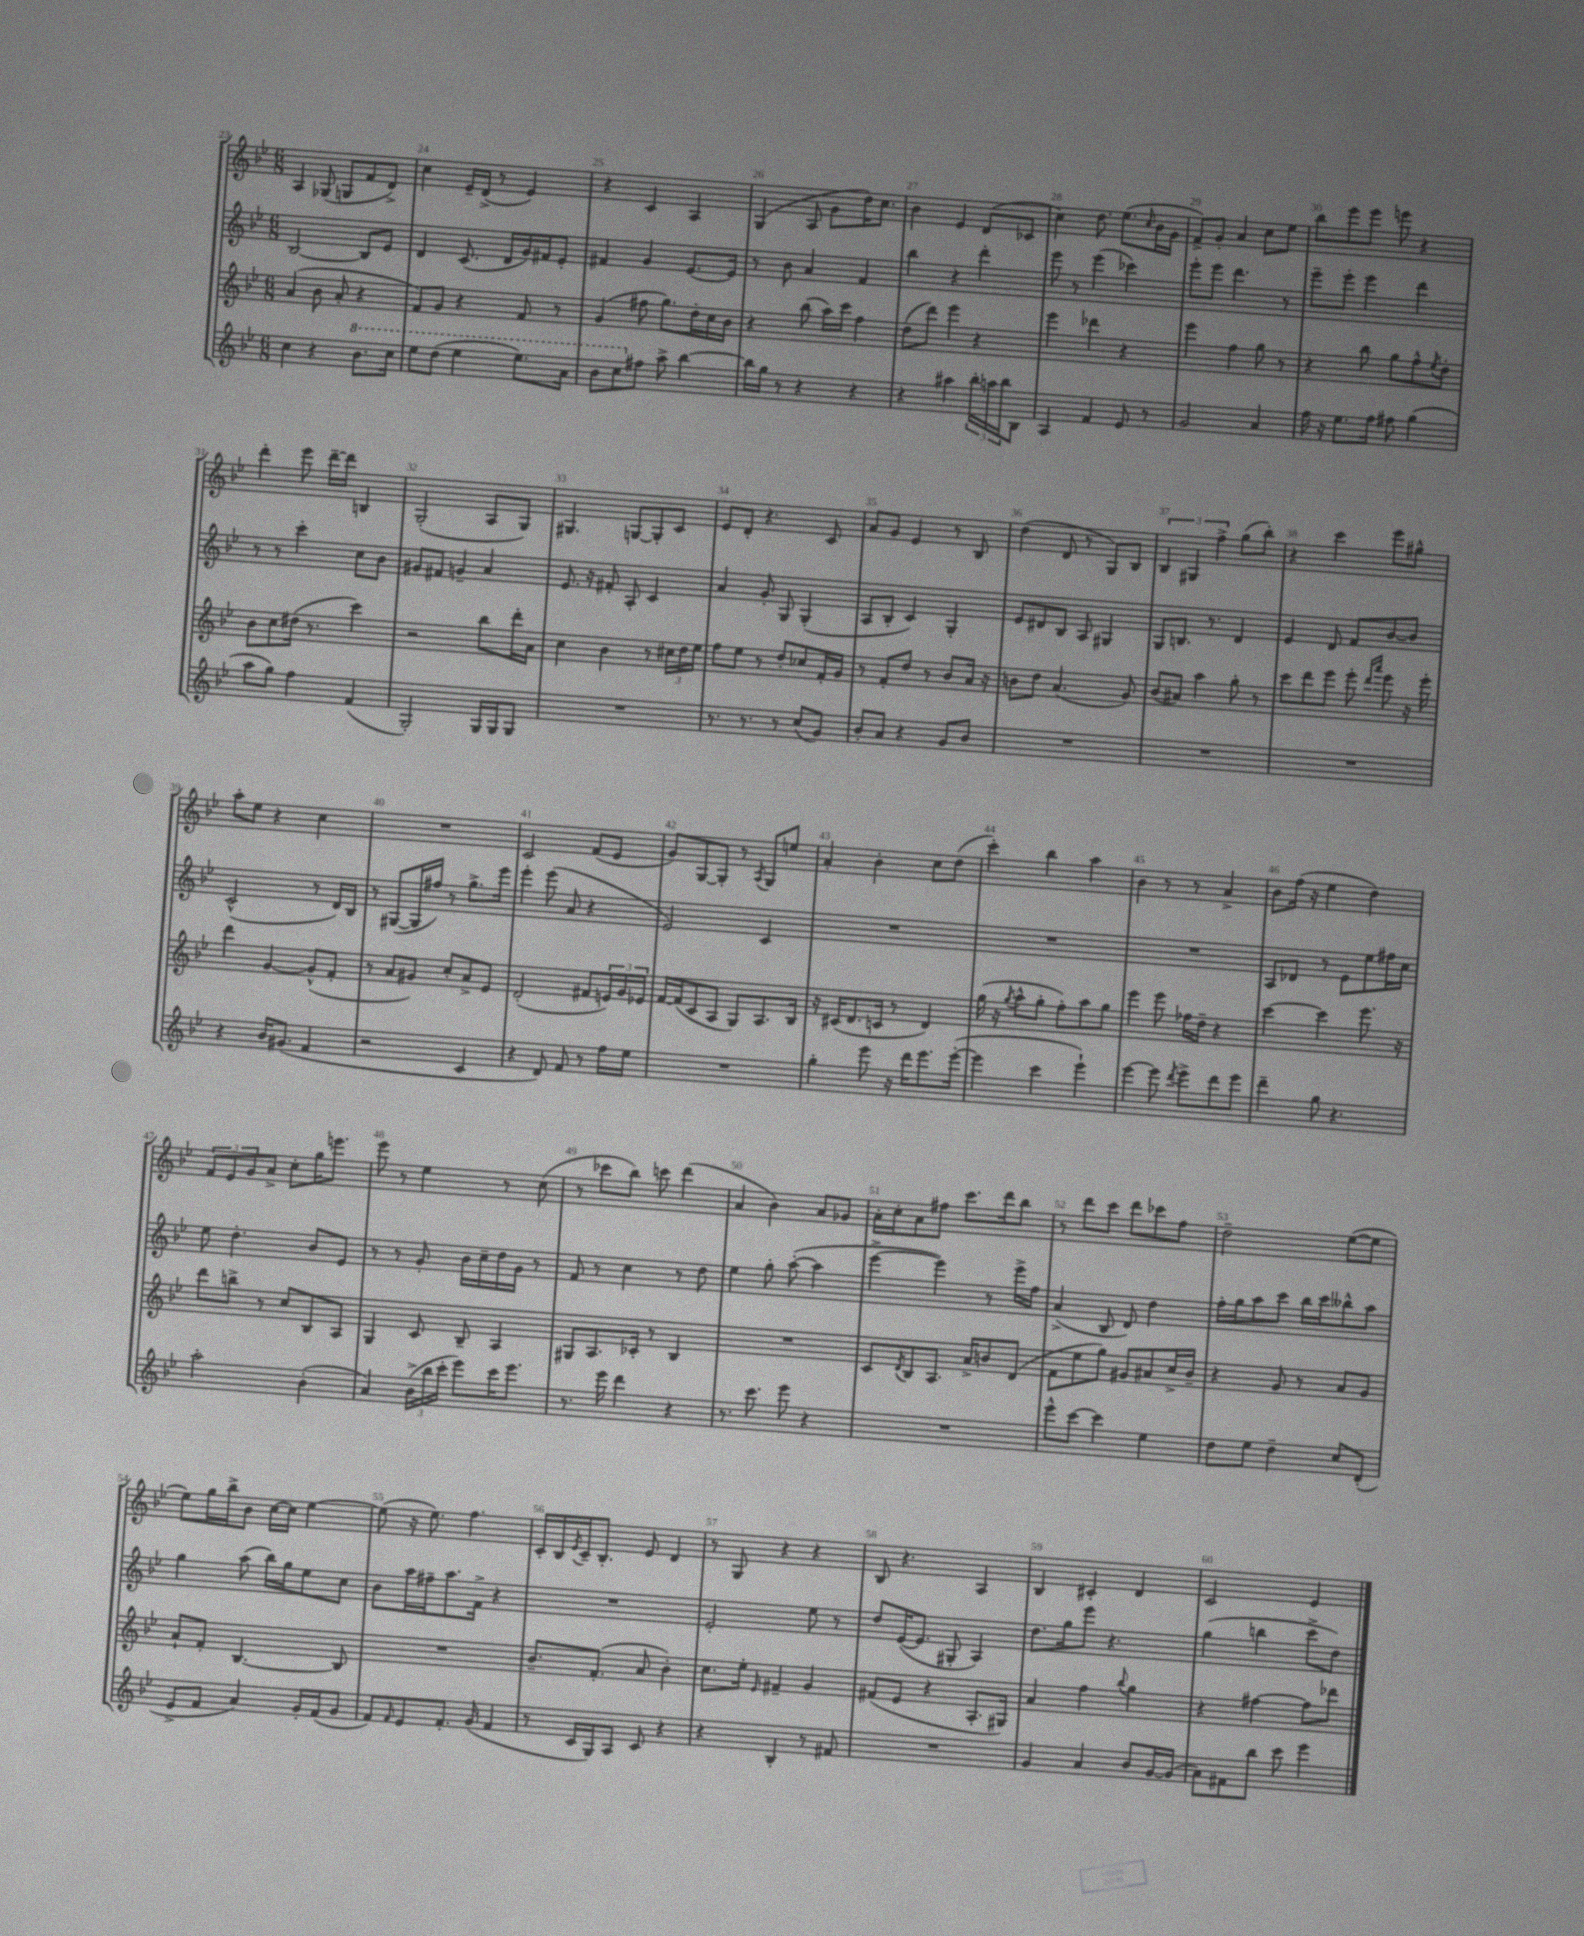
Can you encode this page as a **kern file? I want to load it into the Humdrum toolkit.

**kern	**kern	**kern	**kern
*staff4	*staff3	*staff2	*staff1
*clefG2	*clefG2	*clefG2	*clefG2
*k[b-e-]	*k[b-e-]	*k[b-e-]	*k[b-e-]
*M6/8	*M6/8	*M6/8	*M6/8
4cc\	(4a/	[2B-/	4A/
4r	8b-\	.	(8G-/
.	8a'/	.	8G/L
8.bb-\L	4r	8B-/]L	8f/
.	.	8e-/J	8d^/J)
16ccc\Jk	.	.	.
=	=	=	=
8eee-\L	8f/L)	4d/	4cc\
(8ddd\J	8g/J	.	.
4eee-\	4r	(8.c/	16e-~/LL
.	.	.	(16d^/JJ
.	.	.	8r
.	.	16d/LL	.
8.eee-\L)	8f/	16g/)	4e-/)
.	.	16f#/J	.
.	8r	8e-'/J	.
16aa\Jk	.	.	.
=	=	=	=
8bb-\L	(4g/	4f#/	4r
8ccc\	.	.	.
8ff#\J	8ff#\	4g/	4c/
8aa^\	8.gg\L)	.	.
[4bb-\	.	[8.e-/L	4A/
.	16dd'\L	.	.
.	16cc\	.	.
.	16b-\JJ	16e-/]Jk	.
=	=	=	=
16bb-\]LL	4r	8r	(4G/
16gg\JJ	.	.	.
8r	.	8b-\	.
4r	(8bb-\	4a/	8A/
.	16aa\LL)	.	8g\L
.	16ccc\JJ	.	.
4r	4ff\	4f/	16dd\K)
.	.	.	8.cc\J
=	=	=	=
4r	(8dd\L	4bb-\	4b-\
.	8ddd\J)	.	.
4aa#\	4eee-\	4r	4e-/
24bb-'\LL	4r	4ddd'\	(8d/L
24aa\	.	.	.
24bb-\J	.	.	.
8B-\J	.	.	8c-/J
=	=	=	=
4A/	4eee-\	8eee-\	4cc\)
.	.	8r	.
4f/	4ddd-\	(4eee-\	8.dd\
.	.	.	(8.ee-\L
8e-/	4r	4ccc-\)	.
.	.	.	16qqcc/
8r	.	.	16b-\L
.	.	.	16g\JJ
=	=	=	=
2g/	4eee-\	8eee-'\L	8f^/L)
.	.	8eee-\J	8g'/J
.	4ff\	4.ddd\	4a/
4a/	8gg\	.	8cc\L
.	8r	8r	8ee-\J
=	=	=	=
16ff\	4r	8eee-~\L	8bb-\L
16r	.	.	.
8.ee-\L	.	8eee-'\J	8eee-\
.	8bb-\	4eee-\	8eee-\J
16ff\Jk	.	.	.
8ff#\	8gg\L	.	8eee\
(4gg\	8ff^^\	4ddd\	4r
.	8qee-/	.	.
.	8dd'\J	.	.
=	=	=	=
8aa\L	8b-\L	8r	4ddd'\
8gg\J)	8cc\	8r	.
4ff\	(16dd#\Jk	4ccc'\	8eee-\
.	8.r	.	.
.	.	.	[16ddd~\LL
.	.	.	16ddd\]JJ
(4f/	4ccc\)	8cc\L	4B/
.	.	8b-\J	.
=	=	=	=
2G'/)	2r	8g#/L	(2G'/
.	.	8f#/J	.
.	.	4g~/	.
16G/LL	8bb-\L	4a/	8A/L
16G/J	.	.	.
8G/J	16ddd'\L	.	8G/J)
.	16a\JJ	.	.
=	=	=	=
2.r	4cc\	8.e-/	4.G#/
.	.	16r	.
.	4b-\	8f#'/	.
.	.	8A'/	[8G/L
.	8r	4c/	8G'/]
.	24cc#\LL	.	8c/J
.	24dd\	.	.
.	24ee-\JJ	.	.
=	=	=	=
8.r	8ff\L	4a/	8e-/L
.	8ee-\J	.	8d'/J
8.r	.	.	.
.	8r	8g'/	4.r
8r	8dd'/L	8G/	.
(8cc/L	8cc-/	(4G'/	.
8g/J)	16f'/L	.	8c/
.	16g/JJ	.	.
=	=	=	=
8b-'/L	8r	8A/L	8a/L
8a/J	8f'/L	8B-'/J	8g/J
4r	8dd/J	4c/)	4e-/
.	8r	.	.
8g/L	8b-/L	4G'/	8r
8b-/J	16a/Jk	.	8B-/
.	16r	.	.
=	=	=	=
2.r	8b\L	8e-/L	(4dd\
.	8dd\J	8d#/	.
.	(4.a/	8B-/J	8d/
.	.	8A/	8r
.	.	4G#/	8G/L)
.	8g/)	.	8B-/J
=	=	=	=
2.r	(8b-/L	8G/L	6B-/
.	8a#/J)	8.B/J	.
.	.	.	6G#/
.	4aa\	.	.
.	.	8.r	.
.	.	.	6ff^\
.	8gg'\	4d/	(8gg\L
.	8r	.	8bb-'\J)
=	=	=	=
2.r	8ccc\L	4e-/	4r
.	8ddd\	.	.
.	8eee-\J	8d/	4ccc\
.	8eee-'\	8f/L	.
.	16qqddd/LL	.	.
.	16qqaaa/JJ	.	.
.	8eee-\	[8b-/	8eee-\L
.	16r	8b-/]J	8gg#^^\J
.	16eee-'\	.	.
=	=	=	=
4r	4ddd\	(2c^^/	8aa'\L
.	.	.	8ee-\J
16b-/LK	[4g/	.	4r
(8.g#/J	.	.	.
4f/	(8g^^/]L	8r	4cc\
.	8f'/J	16d/LL)	.
.	.	16B-/JJ	.
=	=	=	=
2r	8r	8r	2.r
.	8a/L	([8G#/L	.
.	8g#/J)	16G#/]L	.
.	.	16ff#/JJ)	.
.	8cc'/L	8r	.
4c/	8a^/	8.gg^\L	.
.	8e-/J	.	.
.	.	16eee-\Jk	.
=	=	=	=
4r	(2d'/	4eee-'\	2c/
8d/)	.	(8eee-\	.
8f/	.	8a/	.
8r	8f#/L	4r	(8f/L
16ff\LL	24e/L)	.	8e-/J
.	24g/	.	.
16ee-\JJ	.	.	.
.	24e-/JJ	.	.
=	=	=	=
2.r	[16f/LL	2e-/)	8g/L)
.	(16f/]J	.	.
.	8c/	.	[8G/
.	8A/J	.	8G'/]J
.	8G/L)	.	8r
.	.	.	8qA/
.	8.A/	4c/	8G/L
.	.	.	8ee/J
.	16B-/Jk	.	.
=	=	=	=
4gg'\	16r	2.r	4a'/
.	(16c#/LK	.	.
.	8.d/	.	.
8eee-\	.	.	4b-'\
.	16c/Jk	.	.
16r	8r	.	.
16ddd\LK	.	.	.
8.eee-\	4d/)	.	8cc\L
.	.	.	(8dd\J
([16eee-'\Jk	.	.	.
=	=	=	=
4eee-\]	(16gg\	2.r	4ccc'\)
.	16r	.	.
.	8qgg/	.	.
.	8aa^^\L	.	.
4ccc\	8gg'\J	.	4bb-\
.	8ff'\L)	.	.
4eee-`\)	8aa\	.	4aa\
.	8gg\J	.	.
=	=	=	=
[4eee-\	4eee-\	2.r	4b-\
8eee-\]	8eee-\	.	8r
8qddd/	.	.	.
8eee-^\L	16ff-\LL	.	8r
.	16dd~\JJ	.	.
8ddd\	4r	.	4a^/
8eee-\J	.	.	.
=	=	=	=
4ddd~\	[4ccc\	8A/L	8b-\L
.	.	8d-/J	(16ff\Jk
.	.	.	16r
8gg\	4ccc\]	8r	4ee-\
4.r	.	8e-\L	.
.	8.eee-\	8ee-\	4dd\)
.	.	16ff#\L	.
.	16r	16cc\JJ	.
=	=	=	=
2aa'\	8ddd\L	8ee-\	12f/L
.	.	.	12e-/
.	8bb^\J	4.dd'\	.
.	.	.	12g/
.	8r	.	8a^/J
.	8cc/L	.	8cc'\L
(4b-'\	8B-/	8b-/L	16gg\K
.	.	.	8.eee\J
.	8A/J	8e-/J	.
=	=	=	=
4a/)	4G/	8r	8eee-\
.	.	8r	8r
(24b-^\LL	8c/	8g'/	4ee-\
24bb-\	.	.	.
24ccc'\JJ	.	.	.
8eee-\L)	8B-~/	16b-\LL	.
.	.	16cc~\	.
16ccc\K	4A/	16dd\	8r
8.eee-\J	.	16g\JJ	.
.	.	8r	(8cc\
=	=	=	=
8.r	8G#/L	8f/	8r
.	8.A/	8r	8ccc-\L
16eee-\	.	.	.
4ddd\	.	4cc\	8bb-\J)
.	16c-'/Jk	.	.
.	8r	.	8ccc\
4r	4B-/	8r	(4ddd\
.	.	8dd\	.
=	=	=	=
8.r	2.r	4ee-\	4a/
8.ccc\	.	.	.
.	.	8gg'\	4b-\)
8eee-\	.	([8aa'\	.
4r	.	4aa\]	8a/L
.	.	.	8g-/J
=	=	=	=
2.r	8c/L	[4eee-^\	16a'\LL
.	.	.	16cc'\J
.	8qd/	.	.
.	8B-/	.	8a\
.	8.A/J	4eee-\])	8ff#\J
.	.	.	8.ccc\L
.	16a^/LK	.	.
.	8b/	8r	.
.	.	.	16ddd\k
.	(8d/J	16eee-^\LL	8bb-\J
.	.	16ff\JJ	.
=	=	=	=
8eee-^^\L	8f\L	(4a^/	8r
[8ccc\J	8ee-\	.	8ddd\L
4ccc\]	8gg\J)	8B-/	8ccc\J
.	8g#/L	8d/)	8ddd\L
4ee-\	8a#/	4dd\	8ccc-\
.	16cc^/L	.	8ff\J
.	16b-~/JJ	.	.
=	=	=	=
8dd\L	4r	16ff'\LL	2dd~\
.	.	16gg\J	.
8ee-\J	.	8aa\	.
4dd~\	8g/	8ccc\J	.
.	8r	16bb-\LL	.
.	.	16ccc\J	.
8cc/L	8a/L	8bb--^^\	([8ee-\L
(8d'/J	8g/J	8aa\J	8ee-\]J
=	=	=	=
8e-^/L	8a`/L	4gg\	8ee-\L)
8f/J	8f'/J	.	16gg\L
.	.	.	16bb-^\J
4a/)	[4.B-/	(8aa\	8b-\J
.	.	16bb-\LL)	[16cc\LL
.	.	16gg\J	16cc\]JJ
16g'/LL	.	8ee-\	[4ee-\
(16f/J	.	.	.
8g/J	8B-/]	8cc\J	.
=	=	=	=
8f/L)	2.r	8b-\L	(8ee-\]
16qqf/	.	.	.
8e-/	.	16aa\L	16r
.	.	16ff#~\J	8.ee-\)
8.f'/J	.	8.aa\	.
.	.	.	4.ff\
(16g/	.	16f^\Jk	.
4f/	.	4r	.
=	=	=	=
8r	8.b-~/L	2.r	16c'/LL
.	.	.	16B-/
.	.	.	8qe-/
16c/LL	.	.	16c~/J
16G/J)	(8.f'/J	.	8.B-'/J
8A/J	.	.	.
8c/	8a/	.	8e-/
4r	4b-'\)	.	4d/
=	=	=	=
4r	8.cc\L	2e-'/	8r
.	.	.	8G/
.	16ee-'\Jk	.	.
.	16qqe-/	.	.
4B-'/	4f#~/	.	4r
8r	4g/	8ee-\	4r
8f#/	.	8r	.
=	=	=	=
2.r	(8f#/L	8dd/L	8B-/
.	8e-/J	([16e-/K	4.r
.	.	8.e-/]J	.
.	4r	.	.
.	.	8G#'/	.
.	8.A'/L	4A/)	4A/
.	16G#/Jk)	.	.
=	=	=	=
4g/	4a/	8.dd\L	4B-/
.	.	16gg\k	.
4a/	4ff\	8eee-\J	4c#'/
.	.	4.r	.
.	8qqbb-/	.	.
8b-/L	4gg\	.	4d/
[16g/L	.	.	.
(16g/]JJ	.	.	.
=	=	=	=
8a\L)	4r	(4gg\	2c/
8f#\	.	.	.
8bb-\J	[4ff#\	4bb\	.
8ccc\	.	.	.
4eee-\	8ff#\]L	8ccc^\L	4e-/
.	8ddd-\J	8dd\J)	.
==	==	==	==
*-	*-	*-	*-
